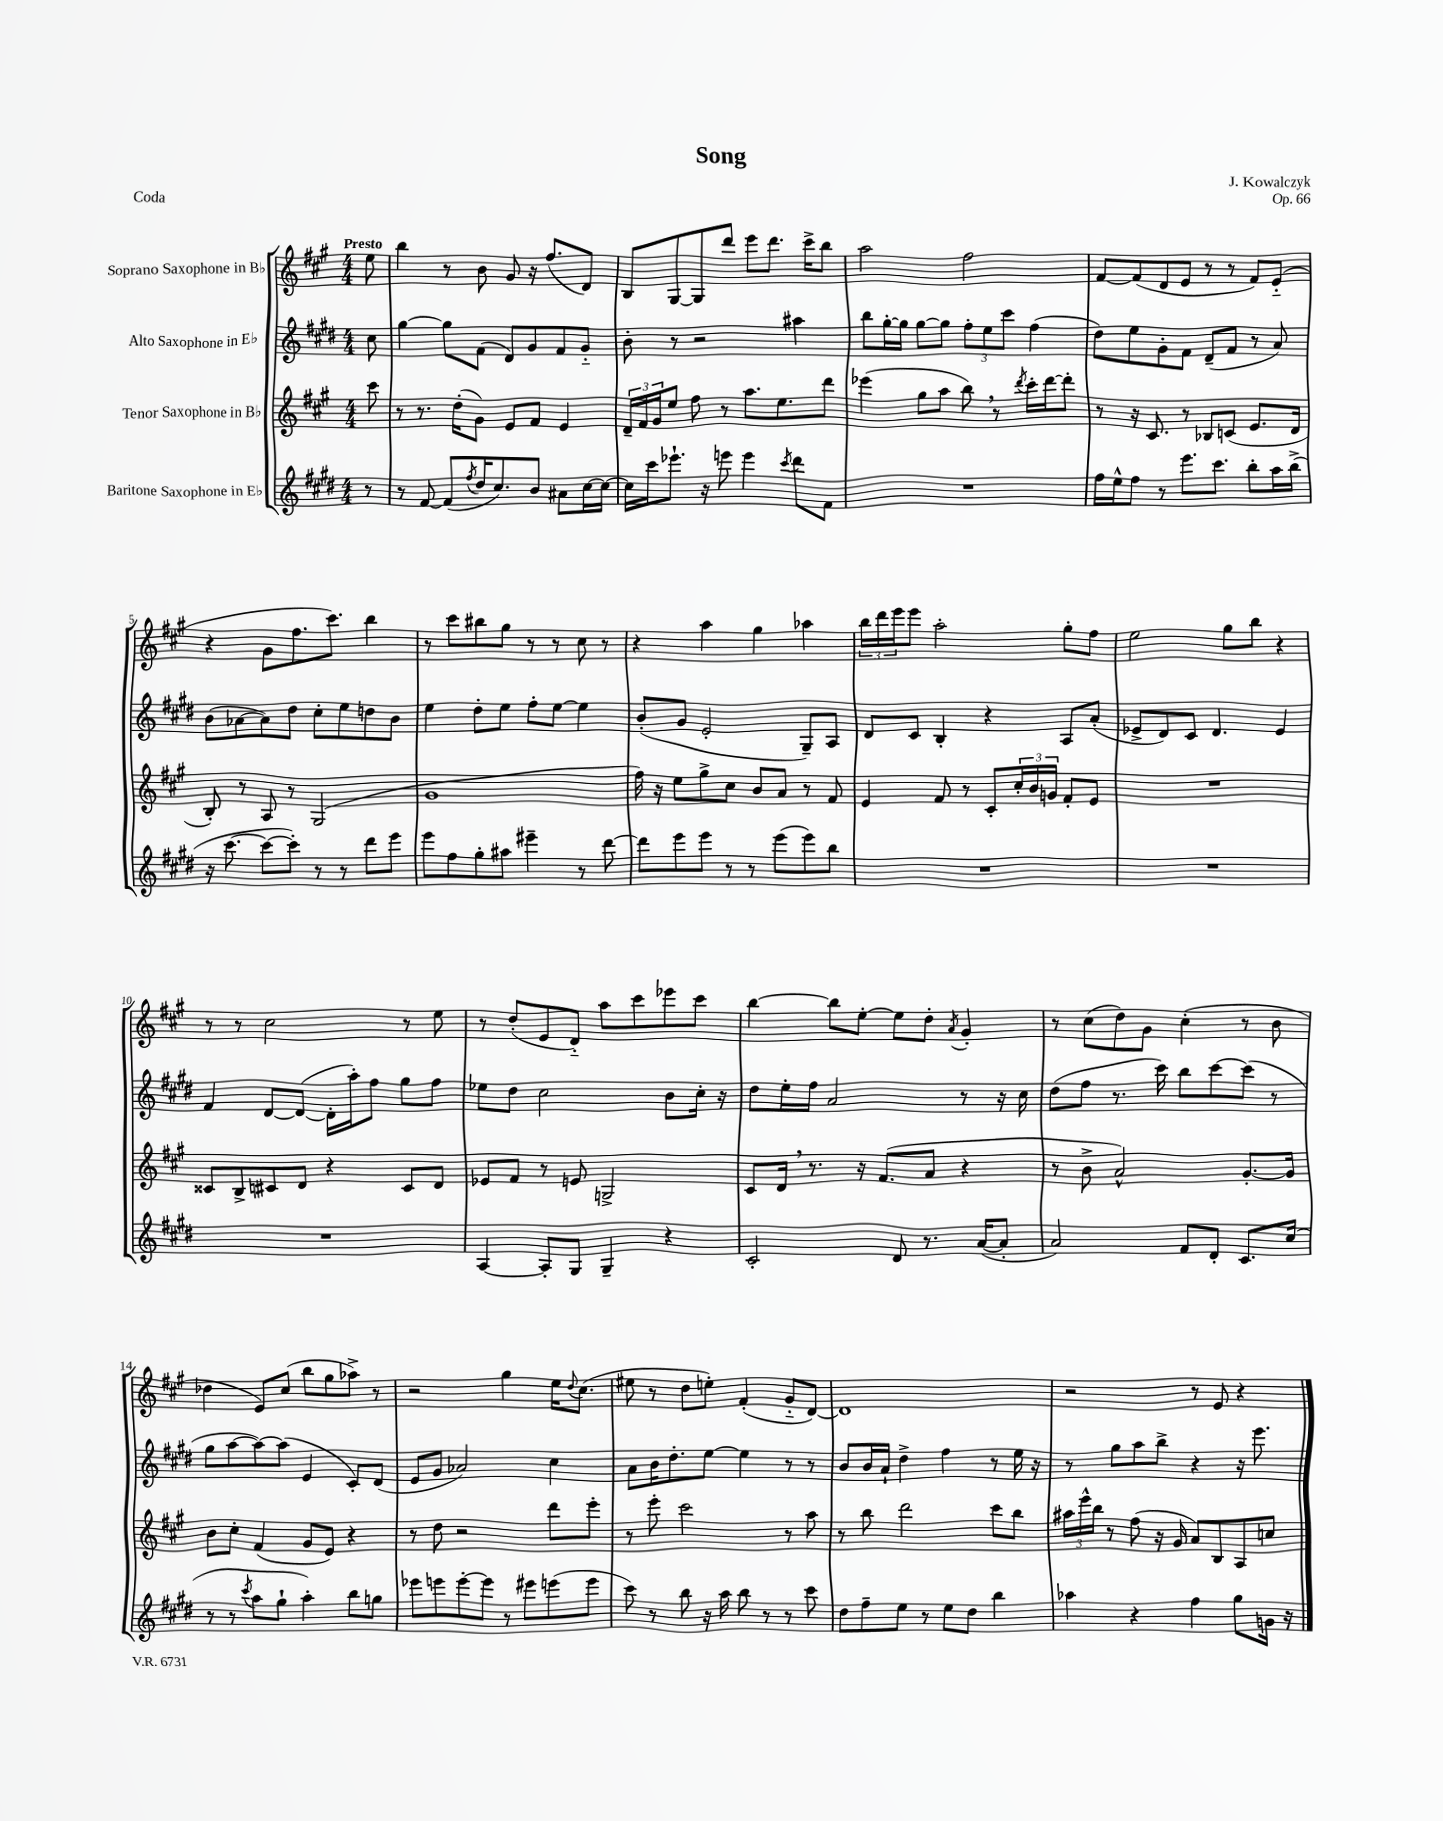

**kern	**kern	**kern	**kern
*part4	*part3	*part2	*part1
*staff4	*staff3	*staff2	*staff1
*I"Baritone Saxophone in E♭	*I"Tenor Saxophone in B♭	*I"Alto Saxophone in E♭	*I"Soprano Saxophone in B♭
*clefG2	*clefG2	*clefG2	*clefG2
*k[f#c#g#d#]	*k[f#c#g#]	*k[f#c#g#d#]	*k[f#c#g#]
*M4/4	*M4/4	*M4/4	*M4/4
=	=	=	=
!	!	!	!LO:TX:a:B:t=Presto
8r	8ccc#\	8cc#\	8ee\
=1	=1	=1	=1
8r	8r	[4gg#\	4bb\
[8f#/	8.r	.	.
(8f#/L]	.	8gg#\L]	8r
.	(16dd'\KL	.	.
8qff#/	.	.	.
16dd#/K	8g#\J)	(8f#\J	8b\
8.cc#/)	.	.	.
.	8e/L	8d#/L)	8g#/
8b/J	8f#/J	8g#/	16r
.	.	.	(8.ff#/L
8a#X\L	4e/	8f#/	.
[16cc#\L	.	8g#/J	8d/J)
16cc#\JJ_	.	.	.
=2	=2	=2	=2
16cc#\LL]	24d~/LL	8b'\	8B/L
.	24f#/	.	.
16ccc#\J	.	.	.
.	24g#/J	.	.
8.eee-X`\J	8ee/J	8r	[8G#/
.	8ff#\	2r	8G#/]
16r	.	.	.
8eeen\	8r	.	8ddd/J
4eee\	8.aa\L	.	8eee\L
.	.	.	8.ddd\J
.	8.ee\	.	.
8qccc#/	.	.	.
8ddd#\L	.	4aa#X\	.
.	.	.	16ccc#^\KL
8f#\J	8ddd\J	.	8bb\J
=3	=3	=3	=3
1r	(4eee-X\	8bb\L	2aa\
.	.	[16gg#'\L	.
.	.	16gg#\JJ]	.
.	8gg#\L	[8gg#\L	.
.	8aa\J	8gg#\J]	.
.	8bb,\)	12ff#'\L	2ff#\
.	.	12ee\	.
.	8r	.	.
.	.	12ccc#\J	.
.	8qddd/	.	.
.	16ccc#'\LL	(4ff#\	.
.	[16ddd\J	.	.
.	8ddd'\J]	.	.
=4	=4	=4	=4
16ff#\LL	8r	8dd#\L)	[8f#/L
16ee^^\J	.	.	.
8ff#\J	16r	8ee\	(8f#/]
.	8.c#/	.	.
8r	.	8g#'\	8d/
8.eee\L	8r	8f#\J	8e/J
.	8B-X/L	(8d#~/L	8r
8.ccc#\J	.	.	.
.	(8cn/J	8f#/J	8r
8bb'\L	8.e/L	8r	8f#/L)
16aa\L	.	8a/)	(8e/J
(16bb^\JJ	16d/Jk	.	.
!!LO:LB:g=z
=5	=5	=5	=5
16r	8B'/)	(8b\L	4r
[8.ccc#\	.	.	.
.	8r	[8a-X\	.
8ccc#\L_	8A/	8a-\])	8g#\L
8ccc#'\J])	8r	8dd#\J	8.ff#\
8r	(2G#/	8cc#'\L	.
.	.	.	8.ccc#\J)
8r	.	8ee\	.
8ddd#\L	.	8ddn\	4bb\
8eee\J	.	8b\J	.
=6	=6	=6	=6
8eee\L	1g#	4ee\	8r
8ff#\	.	.	8ccc#\L
8gg#'\	.	8dd#'\L	8bb#X\
8aa#X\J	.	8ee\J	8gg#\J
4eee#X~\	.	8ff#'\L	8r
.	.	[8ee\J	8r
8r	.	4ee\]	8cc#\
[8ddd#\	.	.	8r
=7	=7	=7	=7
8ddd#\L]	16ff#\)	(8b'/L	4r
.	16r	.	.
8eee\	8ee\L	8g#/J	.
8eee\J	8gg#^\	2e'/	4aa\
8r	8cc#\J	.	.
8r	8b/L	.	4gg#\
(8eee\L	8a/J	.	.
8eee\)	8r	8G#~/L)	4aa-X\
8bb\J	8f#/	8A/J	.
=8	=8	=8	=8
1r	4e/	8d#/L	24bb\LL
.	.	.	24ddd\
.	.	.	24eee\J
.	.	8c#/J	8eee\J
.	8f#/	4B'/	2aa'\
.	8r	.	.
.	8c#'/L	4r	.
.	24cc#'/L	.	.
.	24b/	.	.
.	24gn/JJ	.	.
.	8f#'/L	8A/L	8gg#'\L
.	8e/J	(8a'/J	8ff#\J
=9	=9	=9	=9
1r	1r	8e-X^/L	2ee\
.	.	8d#/)	.
.	.	8c#/J	.
.	.	4.d#/	.
.	.	.	8gg#\L
.	.	.	8bb\J
.	.	4e-/	4r
!!LO:LB:g=z
=10	=10	=10	=10
1r	8c##X/L	4f#/	8r
.	8B^/	.	8r
.	8c#X/	[8d#/L	2cc#\
.	8d/J	(8d#/J_	.
.	4r	16d#'\LL]	.
.	.	16aa'\J)	.
.	.	8ff#\J	.
.	8c#/L	8gg#\L	8r
.	8d/J	8ff#\J	8ee\
=11	=11	=11	=11
[4A/	8e-X/L	8ee-X\L	8r
.	8f#/J	8dd#\J	(8dd'/L
8A'/L]	8r	2cc#\	8e/
8G#/J	8en/	.	8d/J)
4G#~/	2Gn^/	.	8aa\L
.	.	.	8ccc#\
4r	.	8b\L	8eee-X\
.	.	16cc#'\Jk	8ccc#\J
.	.	16r	.
=12	=12	=12	=12
2c#'/	8c#/L	8dd#\L	[4bb\
.	16d,/Jk	16ee'\L	.
.	8.r	16ff#\JJ	.
.	.	2a/	8bb\L]
.	16r	.	[8ee'\J
.	(8.f#/L	.	.
8d#/	.	.	8ee\L]
8.r	8a/J	.	8dd'\J
.	.	.	8qa/
.	4r	8r	4g#'/
([16a/KL	.	.	.
8a'/J]	.	16r	.
.	.	16cc#\	.
=13	=13	=13	=13
2a/)	8r	(8dd#\L	8r
.	8b^\	8ff#\J	(8cc#\L
.	2a^^/)	8.r	8dd\)
.	.	.	8g#\J
.	.	16ccc#\)	.
8f#/L	.	8bb\L	(4cc#'\
8d#'/J	.	[8ccc#\	.
8.c#/L	[8.g#'/L	(8ccc#\J]	8r
.	.	8r	8b\
(16cc#/Jk	16g#/Jk]	.	.
!!LO:LB:g=z
=14	=14	=14	=14
8r	8b\L	8gg#\L	4dd-X\
8r	8cc#'\J	[8aa\	.
8qccc#/	.	.	.
8aa\L	(4f#/	8aa\_)	8e/L)
8gg#`\J	.	(8aa\J]	(8cc#/J
4aa'\)	8g#/L	4e/	8bb\L
.	8e/J)	.	8gg#\
8bb\L	4r	8c#'/L)	8aa-X^\J)
8ggn\J	.	(8d#/J	8r
=15	=15	=15	=15
8eee-X\L	8r	8e/L	2r
8eeen\	8dd\	8g#/J	.
[8eee'\	2r	2a-X/)	.
8eee\J]	.	.	.
8r	.	.	4gg#\
8eee#X\L	.	.	.
(8eeen\	8ddd\L	4cc#\	16ee\KL
.	.	.	8qqdd/
.	.	.	(8.cc#\J
8eee\J	8eee'\J	.	.
=16	=16	=16	=16
8ccc#\)	8r	8a\L	8ee#X\
8r	8eee'\	16b\K	8r
.	.	8.dd#'\	.
8bb\	2ccc#\	.	8dd\L
16r	.	[8ee\J	8een'\J)
16aa\	.	.	.
8bb\	.	4ee\]	(4f#'/
8r	.	.	.
8r	8r	8r	8g#/L
8ccc#\	8aa\	8r	[8d/J)
=17	=17	=17	=17
8dd#\L	8r	8b/L	1d]
8ff#~\	8bb\	16b/L	.
.	.	16a`/JJ	.
8ee\J	2ddd\	4dd#^\	.
8r	.	.	.
8ee\L	.	4ff#\	.
8dd#\J	.	.	.
4bb\	8ccc#\L	8r	.
.	8bb\J	16ee\	.
.	.	16r	.
=18	=18	=18	=18
4aa-X\	24aa#X\LL	8r	2r
.	24eee^^\	.	.
.	24bb\JJ	.	.
.	8r	8gg#\L	.
4r	(8ff#\	8aa\	.
.	16r	8bb^\J	.
.	16g#/	.	.
4ff#\	8a/L)	4r	8r
.	8B/	.	8e/
8gg#\L	8A/	16r	4r
.	.	8.eee\	.
16gn\Jk	8ccn/J	.	.
16r	.	.	.
==	==	==	==
*-	*-	*-	*-
